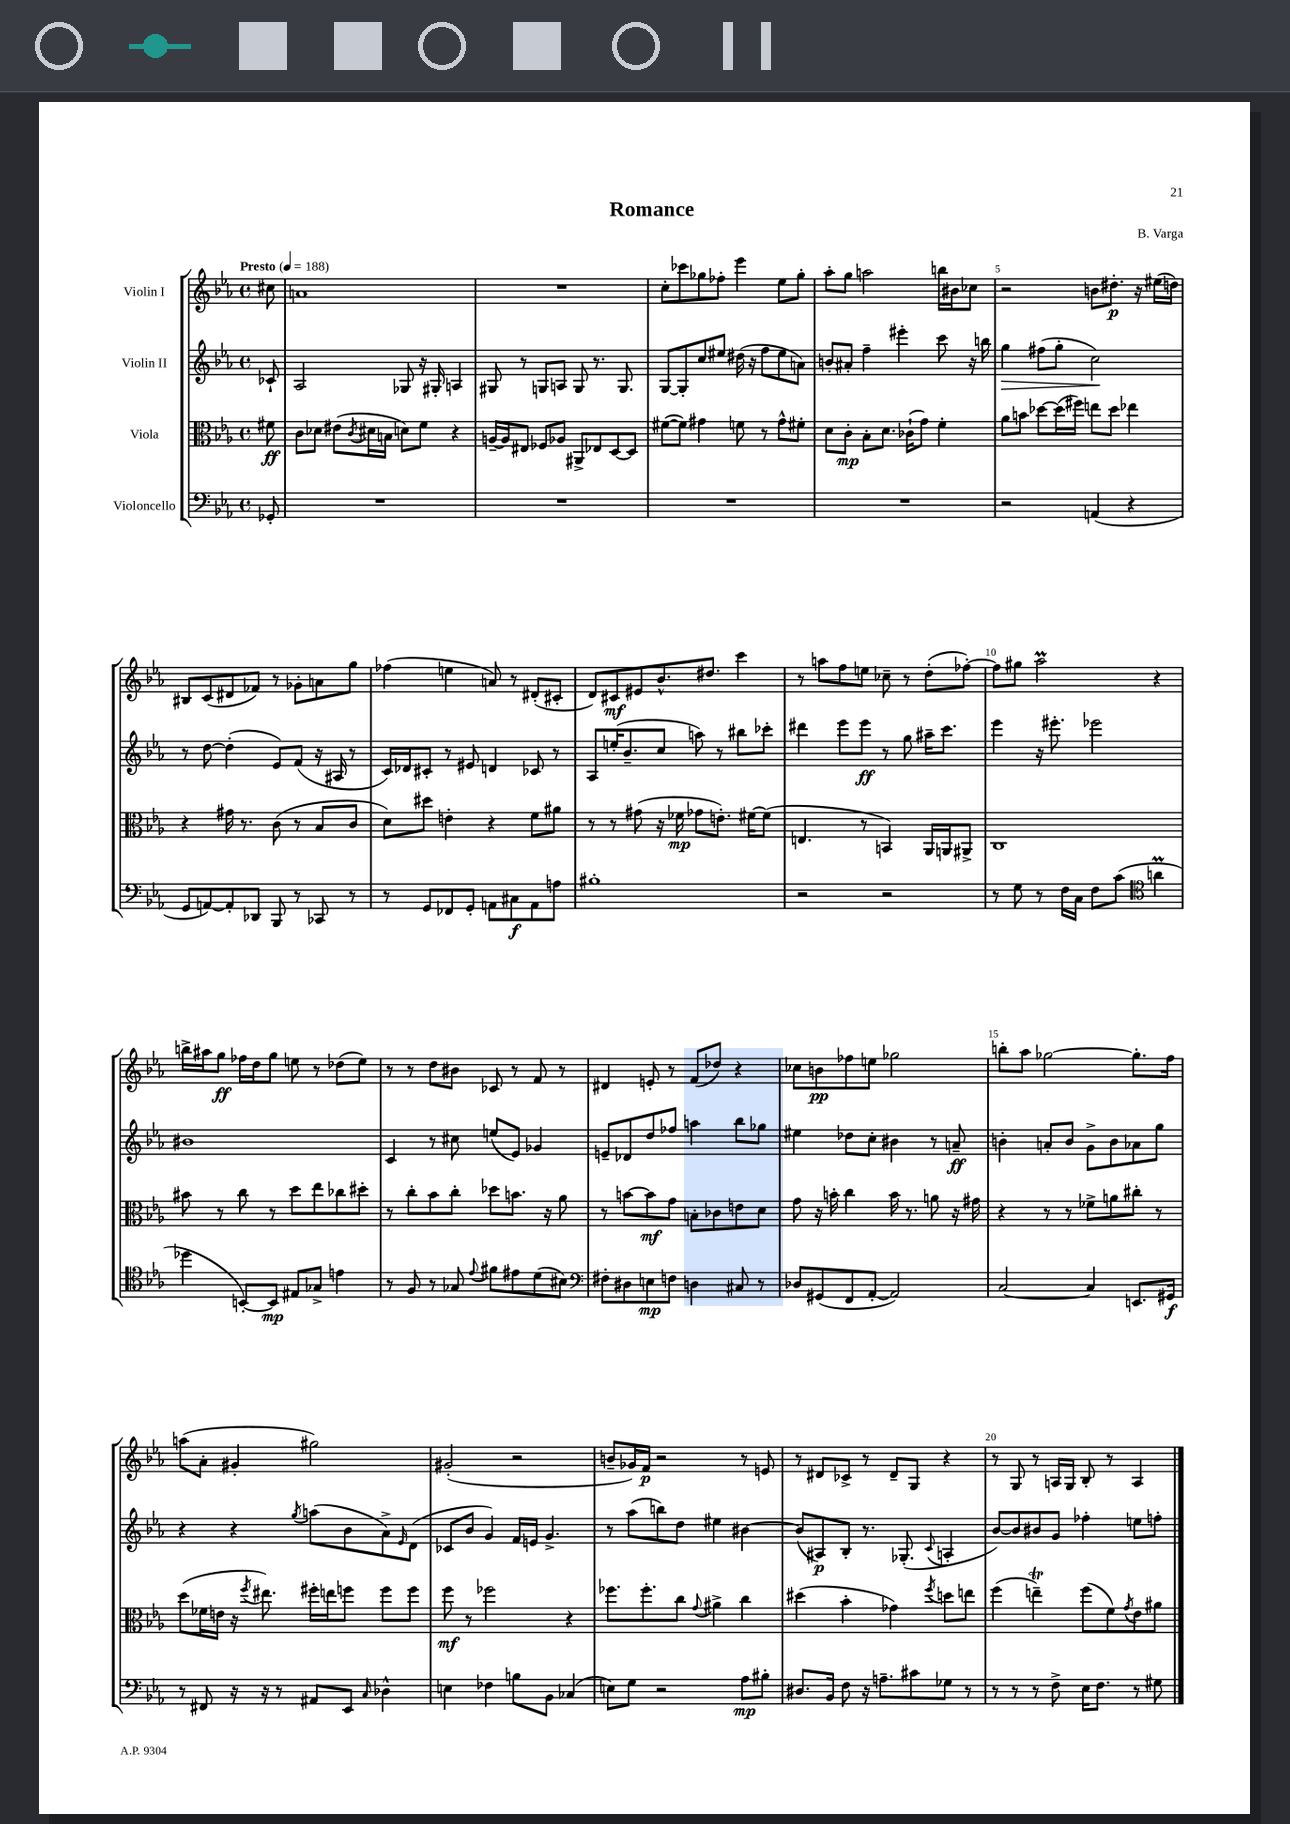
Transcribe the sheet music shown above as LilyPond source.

\header { title = "Romance" composer = "B. Varga" }
<<
\new StaffGroup <<
\new Staff = "s0" \with { instrumentName = "Violin I" } {
    \clef treble \key ees \major \defaultTimeSignature \time 4/4 \partial 8 \tempo "Presto" 4 = 188
    cis''8 |
    a'1 |
    R1 |
    c''8-. ces'''8 ges''8 fes''8-. ees'''4 ees''8 ges''8-. |
    aes''8-. g''8 a''2 b''16 bis'16 ces''8 |
    r2 b'8 dis''8.-.\p r16 eis''16( d''16) |
    bis8 c'8( dis'8 fes'8) r8 ges'8-. a'8 g''8 |
    fes''4( e''4 a'8) r8 dis'8-.( cis'8-. |
    d'8) cis'8\mf eis'8 bes'8.-^ dis''8. c'''4 |
    r8 a''8 f''8 e''8 ces''8-- r8 d''8-.( fes''8~-.) |
    fes''8 gis''8 aes''2\prall r4 |
    b''16-> ais''16 g''8\ff fes''16 d''16 g''8 e''8 r8 des''8( e''8) |
    r8 r8 d''8 bis'8 ces'8 r8 f'8 r8 |
    dis'4 e'8-. r8 f'8( des''8) r4 |
    ces''8 b'8\pp fes''8 e''8 ges''2 |
    b''8-. aes''8 ges''2~ ges''8.-. f''16 |
    a''8( aes'8-. gis'4-. gis''2) |
    gis'2-.( r2 |
    b'8-- ges'16) f'16\p r2 r8 e'8 |
    r8 dis'8 ces'8-> r8 dis'8-- g8 r4 |
    r8 g8 r8 a16 g16 bes8-. r8 a4 \bar "|." |
}
\new Staff = "s1" \with { instrumentName = "Violin II" } {
    \clef treble \key ees \major \defaultTimeSignature \time 4/4 \partial 8
    ces'8-! |
    aes2 ges8 r16 gis16-. a4 |
    gis8 r8 g8 a8 g8 r8. g8. |
    g8~ g8-. c''8 eis''8 dis''16( r16 f''8 eis''8 a'8) |
    b'8-. ais'8-. f''4-- eis'''4-. c'''8 r16 b''16 |
    g''4\> fis''8( g''8-. c''2\!) |
    r8 d''8~ d''4-.( ees'8) f'8( r16 ais16 r8 |
    c'16) des'16 cis'8-. r8 eis'8 d'4 ces'8 r8 |
    aes8 e''16-.( bes'8.-- c''8 a''8) r8 bis''8 ces'''8-. |
    dis'''4 ees'''8 ees'''8\ff r8 g''8 ais''16-- c'''8. |
    ees'''4 r16 eis'''8.-. ees'''2 |
    bis'1 |
    c'4 r8 cis''8 e''8( ees'8) ges'4 |
    e'8-- des'8 d''8 fes''8 a''4 bes''8 ges''8 |
    eis''4 des''8 c''8-. bis'4 r8 a'8--\ff |
    b'4-. a'8-. b'8 g'8-> b'8 aes'8 g''8 |
    r4 r4 \acciaccatura { g''8 } a''8( bes'8 aes'8->) \grace { ees'16 } d'8( |
    ces'8 bes'8 g'4) f'16 e'16 g'4.-> |
    r8 aes''8( b''8) d''8 eis''4 bis'4~ |
    bis'8( ais8\p) bes8-. r8. ges8.-.( \appoggiatura { c'8 } a4-. |
    bes'8~) bes'8 bis'8 g'8 fes''4-. e''8 f''8-. \bar "|." |
}
\new Staff = "s2" \with { instrumentName = "Viola" } {
    \clef alto \key ees \major \defaultTimeSignature \time 4/4 \partial 8
    fis'8\ff |
    c'8 des'8 eis'8( \acciaccatura { c'8 } dis'16 b16 d'8) f'8 r4 |
    a16~-- a16 eis8 fes8 aes8 ais,8-> ees8 d8~ d8 |
    fis'8~( fis'8) gis'4 f'8 r8 gis'8-^ fis'8-. |
    d'8 c'8-.\mp bes8-. d'8. ces'16-!( g'8) f'4-. |
    aes'8 b'8 des''8~ des''16( fis''16) e''8 des''8 ees''4 |
    r4 gis'16 r8. c'8( r8 bes8 c'8 |
    d'8) dis''8 e'4-. r4 f'8 ais'8 |
    r8 r8 gis'8( r16 fes'16\mp ges'8 e'8.-.) fis'16~ fis'8( |
    e4. r8 b,4) aes,16 a,16 ais,8-> |
    c1 |
    bis'8 r8 c''8 r8 d''8 ees''8 ces''8 dis''8-. |
    r8 c''8-. bes'8 c''8-. des''8 b'8. r16 aes'8 |
    r8 b'8~ b'8\mf g'8 b8-. ces'8 e'8 d'8 |
    g'8 r16 b'16-. c''4 b'16 r8. a'8 r16 gis'16 |
    r4 r8 r8 fes'8-> a'8 cis''8-. r8 |
    d''8( fes'16 e'16 r16 \acciaccatura { f''8 } eis''8.) fis''16-. e''16 f''8 f''8 f''8 |
    f''8\mf r8 fes''2 r4 |
    fes''8. fes''8.-. c''8 \appoggiatura { g'8 } ais'4-> c''4 |
    dis''4( bes'4-. ges'4) \acciaccatura { f''8 } d''8 e''8 |
    f''4( e''4--\trill) f''8( f'8) \acciaccatura { g'8 } ees'8 ais'8 \bar "|." |
}
\new Staff = "s3" \with { instrumentName = "Violoncello" } {
    \clef bass \key ees \major \defaultTimeSignature \time 4/4 \partial 8
    ges,8-. |
    R1 |
    R1 |
    R1 |
    R1 |
    r2 a,4( r4 |
    g,8 a,8~) a,8-. des,8 bes,,8 r8 ces,8 r8 |
    r8 g,8 fes,8 g,8-. a,8 cis8\f a,8 a8 |
    bis1-. |
    r2 r2 |
    r8 g8 r8 f16 c16 f8 c'8( \clef tenor a'4\prall |
    des''4 b,8~-.) b,8\mp eis8 ges8-> e'4 |
    r8 f8 r8 ges8 \appoggiatura { ees'8 } fis'8 eis'8 d'8( bis8) |
    \clef bass fis8-. dis8 e8\mp f8 d4 cis8 r8 |
    des8 gis,8( f,8 aes,8~-. aes,2) |
    c2~ c4 e,8. gis,16\f |
    r8 fis,8 r16 r16 r8 ais,8 ees,8 \grace { c16 } des4-^ |
    e4 fes4 b8 bes,8 ces4( |
    e8) g8 r2 aes8\mp bis8-. |
    dis8. bes,16 f8 r16 a8.-- cis'8 ges8 r8 |
    r8 r8 r8 f8-> ees16 f8. r8 gis8 \bar "|." |
}
>>
>>
\layout { \context { \Score \override BarNumber.break-visibility = ##(#f #t #t) barNumberVisibility = #(every-nth-bar-number-visible 5) } }
